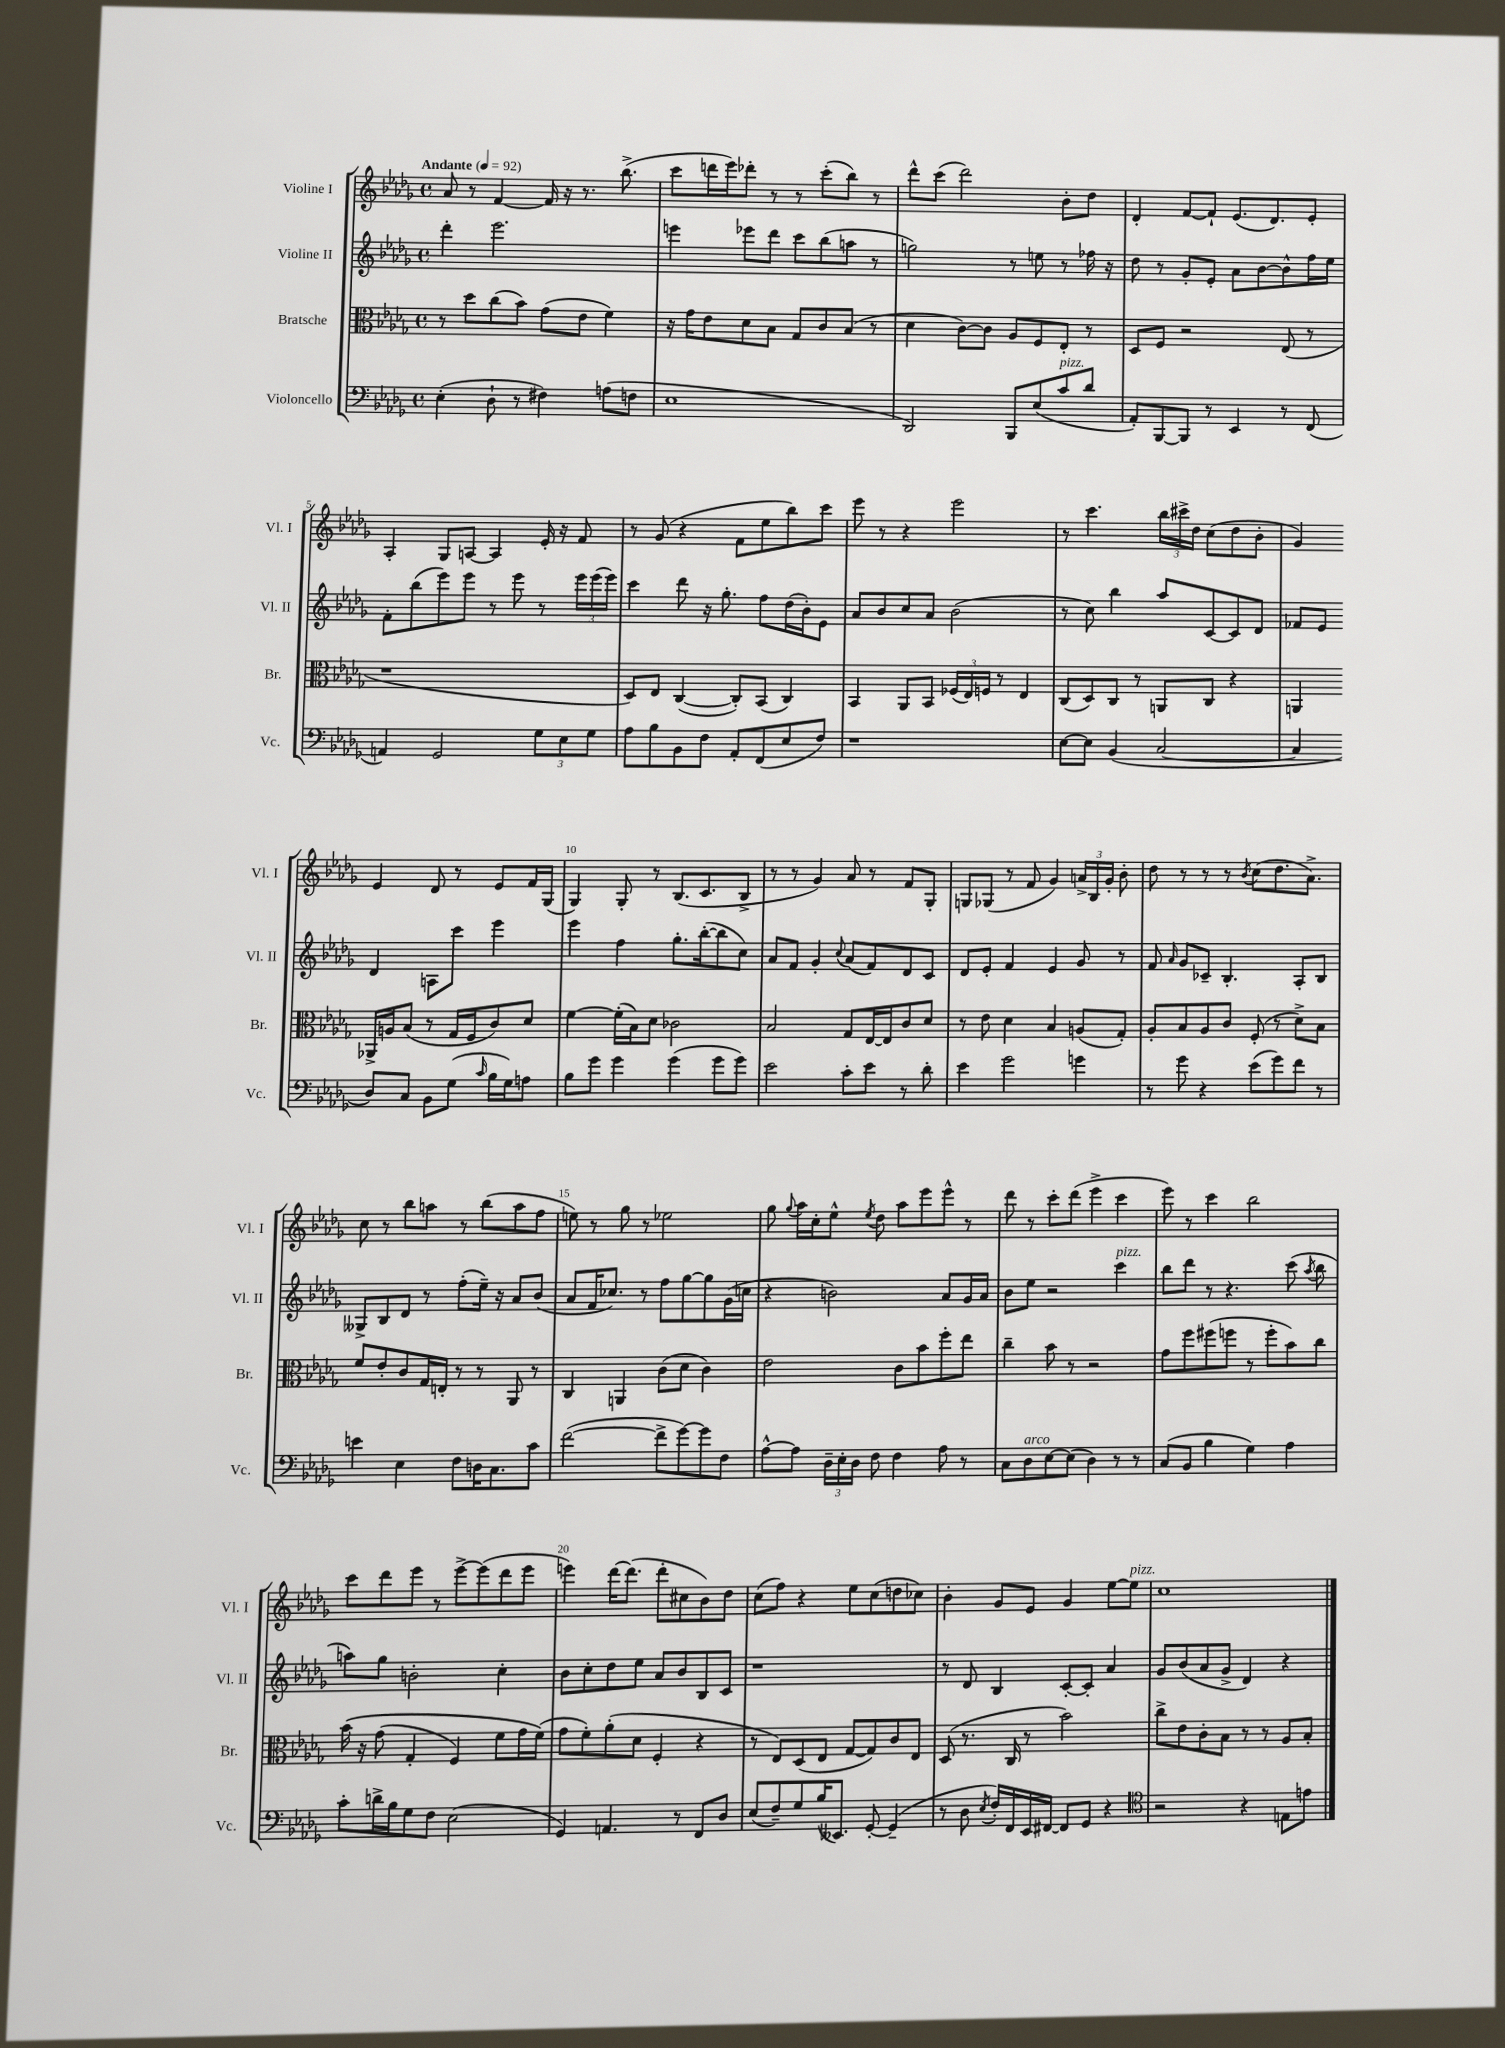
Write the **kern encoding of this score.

**kern	**kern	**kern	**kern
*part4	*part3	*part2	*part1
*staff4	*staff3	*staff2	*staff1
*I"Violoncello	*I"Bratsche	*I"Violine II	*I"Violine I
*I'Vc.	*I'Br.	*I'Vl. II	*I'Vl. I
*clefF4	*clefC3	*clefG2	*clefG2
*k[b-e-a-d-g-]	*k[b-e-a-d-g-]	*k[b-e-a-d-g-]	*k[b-e-a-d-g-]
*M4/4	*M4/4	*M4/4	*M4/4
*met(c)	*met(c)	*met(c)	*met(c)
*MM92	*MM92	*MM92	*MM92
=1	=1	=1	=1
!	!	!	!LO:TX:a:B:t=Andante
(4E-'\	8r	4ddd-'\	8a-/
.	8dd-\L	.	8r
8D-`\	(8cc\	2.eee-\	[4f/
8r	8b-\J)	.	.
4F#X\)	(8g-\L	.	16f/]
.	.	.	16r
.	8e-\J	.	8.r
(8An\L	4f\)	.	.
.	.	.	(8.bb-^\
8Fn\J	.	.	.
=2	=2	=2	=2
1E-	16r	4eeen\	8ccc\L
.	16g-\KL	.	.
.	8e-\	.	16dddn\L
.	.	.	16eee-\J)
.	8d-\	8eee-X\L	8ddd-X'\J
.	8B-\J	8ddd-\J	8r
.	8G-/L	8ccc\L	8r
.	8c/	(8bb-\	(8ccc'\L
.	(8B-/J	8aan\J	8bb-\J)
.	8r	8r	8r
=3	=3	=3	=3
2DD-/)	4d-\	2ggn\)	8ddd-^^\L
.	.	.	(8ccc\J
.	[8c\L)	.	2ddd-\)
.	8c\J]	.	.
8BBB-/L	8A-/L	8r	.
(8E-/	8F/	8een\	.
!LO:TX:a:i:t=pizz.	!	!	!
8c/	8E-'/J	8r	8b-'\L
8d-/J	8r	16ff-X\	8dd-\J
.	.	16r	.
=4	=4	=4	=4
8AA-'/L)	8D-/L	8dd-\	4d-'/
[8BBB-/	8F/J	8r	.
8BBB-/J]	2r	8g-'/L	[8f/L
8r	.	8e-'/J	8f`/J]
4EE-/	.	8a-\L	(8.e-/L
.	.	[8b-\	.
.	.	.	8.d-/)
8r	(8E-/	8b-^^\]	.
(8FF/	8r	16ff\L	8e-'/J
.	.	16ee-\JJ	.
!!LO:LB:g=z
=5	=5	=5	=5
4AAn/)	1r	8f'\L	4A-'/
.	.	(8bb-\	.
2GG-/	.	8eee-\)	8G-/L
.	.	8eee-\J	[8An/J
.	.	8r	4A/]
.	.	8eee-\	.
12G-\L	.	8r	16e-'/
.	.	.	16r
12E-\	.	.	.
.	.	24eee-\LL	8f/
12G-\J	.	(24eee-\	.
.	.	24eee-\JJ)	.
=6	=6	=6	=6
8A-\L	8D-/L)	4ccc\	8r
8B-\	8E-/J	.	(8g-/
8BB-\	([4C/	8ddd-\	4r
8F\J	.	16r	.
.	.	8.gg-'\	.
8AA-'/L	8C'/L])	.	8f\L
(8FF/	(8BB-/J	8ff\L	8ee-\
8E-/	4C/)	(16dd-\L	8bb-\)
.	.	16b-'\J)	.
8F/J)	.	8e-\J	8ccc\J
=7	=7	=7	=7
1r	4BB-/	8a-/L	8eee-\
.	.	8b-/	8r
.	8AA-/L	8cc/	4r
.	8BB-/J	8a-/J	.
.	(24F-X/LL	(2b-\	2eee-\
.	24E-/)	.	.
.	24Fn/JJ	.	.
.	8r	.	.
.	4E-/	.	.
=8	=8	=8	=8
[8E-\L	(8C/L	8r	8r
8E-\J]	8D-/)	8cc\)	4.ccc\
(4BB-/	8C/J	4bb-\	.
.	8r	.	.
[2C/	8AAn/L	8aa-/L	24bb-\LL
.	.	.	24ccc#X^\
.	.	.	24dd-\JJ
.	8C/J	[8c/	(8cc\L
.	4r	8c/]	8dd-\
.	.	8d-/J	8b-'\J
=9	=9	=9	=9
4C/]	4AAn/	8f-X/L	4g-/)
.	.	8e-/J	.
8D-/L)	16AA-X^/LL	4d-/	4e-/
.	16An/J	.	.
8C/J	(8B-/J	.	.
8BB-\L	8r	8An\L	8d-/
(8G-\J	16G-/LL	8ccc\J	8r
.	16F/J	.	.
16qqc/	.	.	.
16B-\LL	8c/)	4eee-\	8e-/L
16G-\J)	.	.	.
8An\J	8d-/J	.	16f/L
.	.	.	(16G-/JJ
!!LO:LB:g=z
=10	=10	=10	=10
8B-\L	[4f\	4eee-\	4G-/)
8g-\J	.	.	.
4g-\	(16f'\LL]	4ff\	8G-'/
.	16B-\J)	.	.
.	8d-\J	.	8r
(4g-\	2c-X\	8.gg-'\L	(8.B-/L
.	.	([16bb-'\k	8.c/
8g-\L	.	8bb-\]	.
8g-\J)	.	8cc\J)	8B-^/J
=11	=11	=11	=11
2e-\	2B-/	8a-/L	8r
.	.	8f/J	8r
.	.	4g-'/	4g-/)
.	.	8qqcc/	.
8c'\L	8G-/L	(8a-/L	8a-/
8e-\J	[16E-/L	8f/)	8r
.	16E-/J]	.	.
8r	8c/	8d-/	8f/L
8d-'\	8d-/J	8c/J	8G-'/J
=12	=12	=12	=12
4e-\	8r	8d-/L	8Gn/L
.	8e-\	8e-'/J	(8G-X/J
2g-\	4d-\	4f/	8r
.	.	.	8f/
.	4B-/	4e-/	4g-/)
4gn\	(8An/L	8g-/	24an^/LL
.	.	.	24B-/
.	.	.	24g-'/JJ
.	8G-'/J)	8r	8b-'\
=13	=13	=13	=13
8r	8A-'/L	8f/	8dd-\
.	.	16qqa-/	.
8g-\	8B-/	8g-/L	8r
4r	8A-/	8c-X~/J	8r
.	8c/J	4.B-'/	8r
.	.	.	8qb-/
(8e-\L	(8F'/	.	(8cc\L
8g-\)	8r	.	8.dd-\
8f\J	8d-^\L)	8A-'/L	.
.	.	.	8.a-^\J)
8r	8B-\J	8B-/J	.
!!LO:LB:g=z
=14	=14	=14	=14
4en\	8f/L	8G--X^/L	8cc\
.	8e-'/	8B-/	8r
4E-\	8c/	8d-/J	8bb-\L
.	16G-/L	8r	8aan\J
.	16En'/JJ	.	.
8F\L	8r	(8ff'\L	8r
16Dn\K	8r	16ee-~\Jk)	(8bb-\L
8.C\	.	16r	.
.	8AA-/	8a-/L	8aa\
8c\J	8r	(8b-/J	8ff\J
=15	=15	=15	=15
([2f\	4C/	8a-/L	8een\)
.	.	16f/K	8r
.	.	8.cc-X/J)	.
.	4AAn/	.	8gg-\
.	.	8r	8r
8f^\L]	(8c\L	8ff\L	2ee-X\
[8g-\)	8d-\J	[8gg-\	.
8g-\]	4c\)	8gg-\]	.
8F\J	.	(16g-\L	.
.	.	16ccn\JJ	.
=16	=16	=16	=16
[8A-^^\L	2e-\	4r	8gg-\
.	.	.	8qqgg-/
8A-\J]	.	.	16aa-\LL
.	.	.	16cc'\J
24D-~\LL	.	2bn\)	8ee-^^\J
24E-'\	.	.	.
24D-\JJ	.	.	.
.	.	.	8qee-/
8F\	.	.	8dd-\
4F\	8c\L	.	8aa-\L
.	8b-\	.	8eee-\
8A-\	8ff'\	8a-/L	8eee-^^\J
8r	8ee-\J	16g-/L	8r
.	.	16a-/JJ	.
=17	=17	=17	=17
8C\L	4cc~\	8b-\L	8ddd-\
!LO:TX:a:i:t=arco	!	!	!
8D-\	.	8ee-\J	8r
[8E-\	8b-\	2r	8ccc'\L
(8E-\J]	8r	.	(8ddd-\J
4D-\)	2r	.	4eee-^\
!	!	!LO:TX:a:i:t=pizz.	!
8r	.	4ccc\	4ccc\
8r	.	.	.
=18	=18	=18	=18
(8C/L	8g-\L	8bb-\L	8eee-\)
8BB-/J	8ff\	8ddd-\J	8r
4B-\	(8ff#X\	8r	4ccc\
.	8ffn\J	4.r	.
4G-\)	8r	.	2bb-\
.	8ff'\L	.	.
4A-\	8b-\)	(8ccc\	.
.	.	8qaa-/	.
.	8cc\J	8bb-\	.
!!LO:LB:g=z
=19	=19	=19	=19
8c'\L	(16b-\	8aan\L)	8ccc\L
.	16r	.	.
16dn^\L	(8g-\	8gg-\J	8ddd-\
16B-\J	.	.	.
8G-\	4G-'/	2bn'\	8eee-\J
8F\J	.	.	8r
(2E-\	4F/)	.	[8eee-^\L
.	.	.	(8eee-\]
.	8f\L	4cc'\	8ddd-\
.	16g-\L	.	8eee-\J
.	(16f\JJ)	.	.
=20	=20	=20	=20
4GG-/)	8g-\L	8b-\L	4eeen\)
.	8f'\)	8cc'\	.
4.AAn/	(8a-'\	8dd-\	[16ddd-\KL
.	.	.	(8.ddd-\J]
.	8d-\J	8ee-\J	.
.	4F'/	8a-/L	8ddd-'\L
8r	.	8b-/	8cc#X\
8FF/L	4r	8B-/	8b-\)
8D-/J	.	8c/J	8dd-\J
=21	=21	=21	=21
(8E-/L	8r	1r	(8cc\L
8F~/)	8E-/L)	.	8ff\J)
8G-/	(8D-/	.	4r
(16B-/K	8E-/J	.	.
8.EE--X/J)	.	.	.
.	[8G-/L	.	8ee-\L
[8GG-'/	8G-/])	.	(8cc\
(4GG-~/]	8c/	.	8ddn\
.	8E-/J	.	8cc-X\J)
=22	=22	=22	=22
8r	(8D-/	8r	4b-'\
8D-\	8.r	8d-/	.
8qE-/	.	.	.
16F'/LL)	.	4B-/	8g-/L
16FF/	16C/	.	.
16EE-/	8r	.	8e-/J
[16FF#X/JJ	.	.	.
8FF#/L]	2b-\)	[8c'/L	4g-/
8GG-/J	.	8c'/J]	.
4r	.	4a-/	[8ee-\L
!	!	!	!LO:TX:a:i:t=pizz.
.	.	.	8ee-\J]
=23	=23	=23	=23
*clefC4	*	*	*
2r	8cc^\L	8g-/L	1cc
.	8e-\	(8b-/	.
.	8c'\	8a-/	.
.	8B-\J	8g-^/J	.
4r	8r	4d-/)	.
.	8r	.	.
8En\L	8A-/L	4r	.
8en\J	8B-'/J	.	.
==	==	==	==
*-	*-	*-	*-
